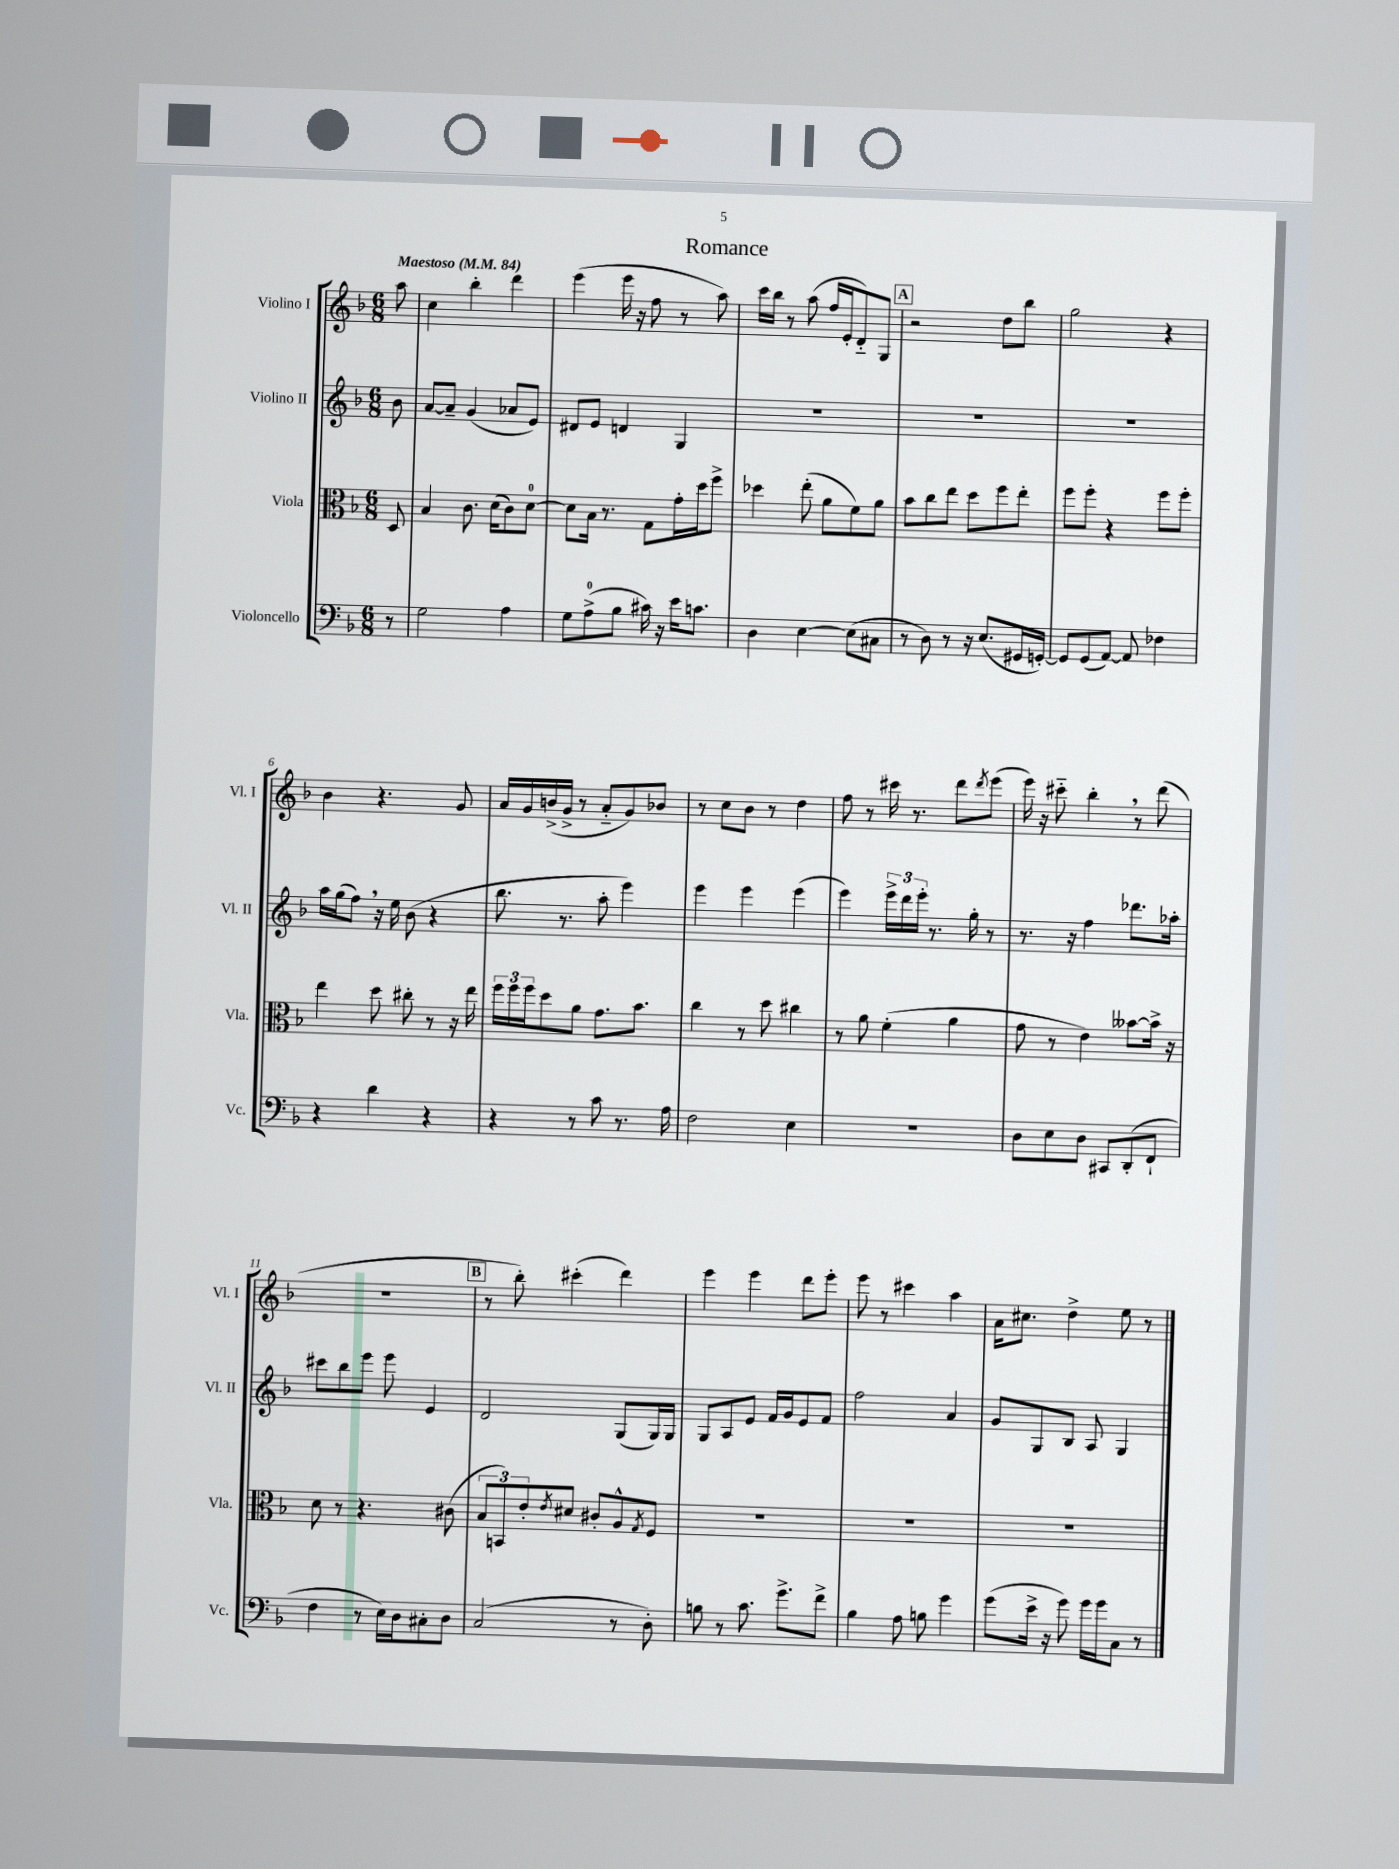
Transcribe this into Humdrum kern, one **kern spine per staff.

**kern	**kern	**kern	**kern
*staff4	*staff3	*staff2	*staff1
*clefF4	*clefC3	*clefG2	*clefG2
*k[b-]	*k[b-]	*k[b-]	*k[b-]
*M6/8	*M6/8	*M6/8	*M6/8
*MM84	*MM84	*MM84	*MM84
8r	8D	8b-	8aa
=	=	=	=
2G	4B-	[8a	4cc
.	.	8a~]	.
.	8.c	(4g	4bb-'
.	(16d	.	.
4A	8c)	8a-	4ddd
.	[8d	8e)	.
=	=	=	=
8G	8d]	8d#	(4eee
(8A^	16B-	8e	.
.	8.r	.	.
8B-	.	4d	16eee
.	.	.	16r
16c#)	8G	.	8ff
16r	.	.	.
16e	16g'	4G	8r
8.c	16dd	.	.
.	8ff^	.	8aa)
=	=	=	=
4D	4dd-	2.r	16ccc
.	.	.	16bb-
.	.	.	8r
[4E	(8ee'	.	(8aa
.	8a	.	16ff
.	.	.	16e'
(8E]	8f)	.	8d'~)
8C#	8a	.	8G
=	=	=	=
8r	8b-	2.r	2r
8D)	8cc	.	.
8r	8ee	.	.
16r	8dd	.	.
(8.E	.	.	.
.	8ff	.	8dd
16GG#	8ee'	.	8bb-
[16GG')	.	.	.
=	=	=	=
8GG]	8ff	2.r	2gg
(8GG	8ff'	.	.
[8AA)	4r	.	.
8AA]	.	.	.
4F-	8ff	.	4r
.	8ff'	.	.
=	=	=	=
4r	4ee	16aa	4b-
.	.	(16gg	.
.	.	8ff)	.
4d	8dd	16r	4.r
.	.	16ee	.
.	8cc#'	(8b-	.
4r	8r	4r	.
.	16r	.	8g
.	16ee	.	.
=	=	=	=
4r	24ff	8.bb-	16a
.	24ff	.	.
.	.	.	16g
.	24ff	.	.
.	8dd	.	(16b^
.	.	8.r	16g^
8r	8a	.	8r
8c	8.g	8aa'	8a'~
8.r	.	4eee)	8g)
.	8.b-	.	.
.	.	.	8b-
16A	.	.	.
=	=	=	=
2F	4cc	4eee	8r
.	.	.	8cc
.	8r	4eee	8b-
.	8dd	.	8r
4E	4cc#	(4eee	4dd
=	=	=	=
2.r	8r	4eee)	8ff
.	8a	.	8r
.	(4f'	24eee^	16ccc#
.	.	24ddd	.
.	.	.	8.r
.	.	24eee'	.
.	.	8.r	.
.	4a	.	8ddd
.	.	16gg'	.
.	.	.	8qddd
.	.	8r	(8eee
=	=	=	=
8D	8g	8.r	16eee)
.	.	.	16r
8E	8r	.	8ccc#'~
.	.	16r	.
8D	4e)	4ff	4bb-'
8CC#	.	.	.
(8DD'	[8b--	8.ddd-	8r
8FF`	16b--^]	.	(8ddd
.	16r	16aa-'	.
=	=	=	=
4F	8d	8ccc#	2.r
.	8r	8bb-	.
8r	4.r	8eee	.
16E)	.	8eee	.
16D	.	.	.
8C#'	.	4e	.
8D	(8c#	.	.
=	=	=	=
(2C	12B-	2d	8r
.	12BB)	.	.
.	.	.	8bb-')
.	12e'	.	.
.	8qe	.	.
.	8d#	.	(4ccc#'
.	8c#'	.	.
8r	8A^^	(8G	4ddd)
.	8qG	.	.
8D')	8F	16G)	.
.	.	16G	.
=	=	=	=
8B	2.r	8G	4eee
8r	.	8A	.
8.c	.	8e	4eee
.	.	16f	.
8.g^	.	16g	.
.	.	8e	8ddd
8f^	.	8f	8eee'
=	=	=	=
4B-	2.r	2ff	8eee
.	.	.	8r
8A	.	.	4ccc#
8B	.	.	.
4g	.	4a	4aa
=	=	=	=
(8g	2.r	8g	16a
.	.	.	8.cc#
16e^	.	8G	.
16r	.	.	.
8g)	.	8B-	4dd^
16g	.	8A	.
16g	.	.	.
8C	.	4G	8ee
8r	.	.	8r
==	==	==	==
*-	*-	*-	*-
